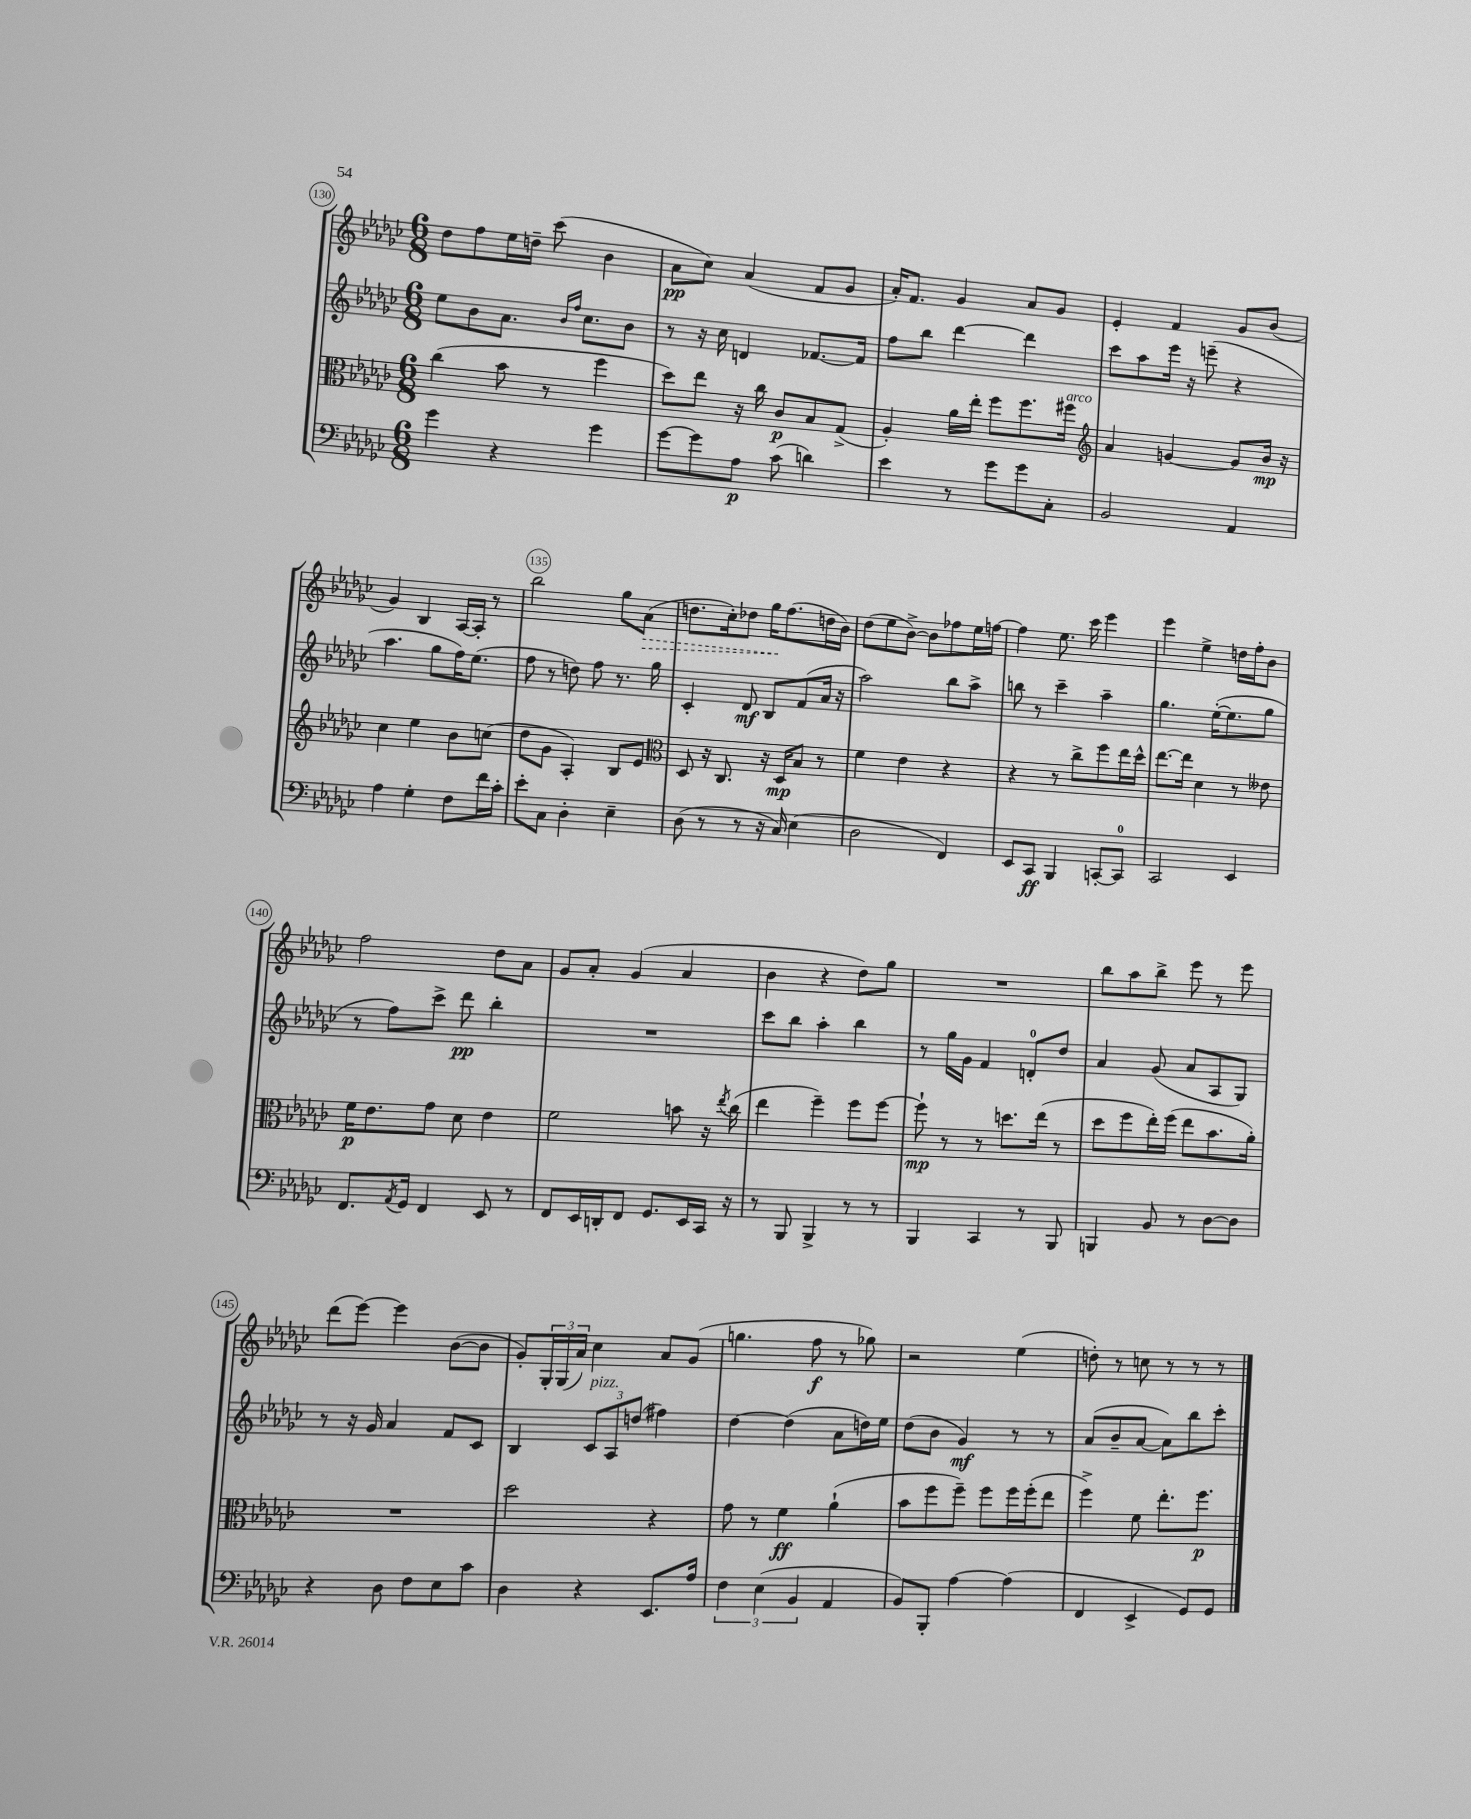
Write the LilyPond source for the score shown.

<<
\new StaffGroup <<
\new Staff = "s0" {
    \clef treble \key ges \major \numericTimeSignature \time 6/8
    des''8 f''8 ees''16 d''16-- ces'''8( bes'4 |
    aes'8\pp ces''8) aes'4( f'8 ges'8 |
    aes'16-.) f'8. ges'4 aes'8 ges'8 |
    ees'4-. f'4 ges'8 bes'8( |
    ges'4) bes4 aes16~ aes16-. r8 |
    bes''2 ges''8 \once \override Hairpin.style = #'dashed-line aes'8\>( |
    d''8. ces''16-.) des''8 ges''16\! f''8.( d''16 bes'16) |
    des''8( ees''8 bes'8~->) bes'8 fes''8 ees''16 f''16~ |
    f''4 ees''8. ces'''16 ees'''4 |
    ees'''4 ees''4-> d''16 f''16-. bes'8 |
    f''2 des''8 aes'8 |
    ges'8 aes'8-. ges'4( aes'4 |
    bes'4 r4 des''8) ges''8 |
    R2. |
    bes''8 aes''8 bes''8-> ees'''8 r8 ees'''8 |
    des'''8( ees'''8~) ees'''4 bes'8~( bes'8 |
    ges'8-.) \tuplet 3/2 { ges16-. ges16( aes'16) } ces''4 aes'8 ges'8( |
    g''4. f''8\f r8 ges''8) |
    r2 ees''4( |
    d''8-.) r8 c''8 r8 r8 r8 \bar "|." |
}
\new Staff = "s1" {
    \clef treble \key ges \major \numericTimeSignature \time 6/8
    ees''8 bes'8 aes'8. \grace { bes'16 f''16 } ces''8. bes'8 |
    r8 r16 ces''16 d'4 fes'8.~ fes'16 |
    f''8 bes''8 des'''4~ des'''4 |
    ces'''8 aes''8 ees'''16 r16 e'''8--( r4 |
    aes''4. ges''8 f''16) ees''8.( |
    f''8 r8 d''8) f''8 r8. ges''16 |
    ces'4-. des'8\mf bes8 f'8( aes'16 r16 |
    aes''2) bes''8 aes''8-> |
    b''8 r8 ces'''4-- aes''4-- |
    ges''4. ees''16~-.( ees''8. ges''8 |
    r8 f''8) ces'''8-> des'''8\pp bes''4-. |
    R2. |
    ces'''8 bes''8 aes''4-. bes''4 |
    r8 ges''16 ges'16 f'4 d'8-0-. des''8 |
    aes'4 ges'8( aes'8 aes8 ges8) |
    r8 r16 ges'16 aes'4 f'8 ces'8 |
    bes4 \tuplet 3/2 { ces'8^\markup { \italic "pizz." } aes8 d''8( } fis''4) |
    des''4~ des''4( aes'8 d''16) ees''16 |
    des''8( bes'8 ges'4\mf) r8 r8 |
    aes'8( bes'8-- aes'8~ aes'8) bes''8 ces'''8-. \bar "|." |
}
\new Staff = "s2" {
    \clef alto \key ges \major \numericTimeSignature \time 6/8
    ces''4( bes'8 r8 f''4 |
    des''8) ees''8 r16 ces''16 ces'8\p bes8 ges8->( |
    aes4-.) aes'16 ees''16-. f''8 f''8. fis''16^\markup { \italic "arco" } |
    \clef treble aes'4 g'4~ g'8 bes'16\mp r16 |
    ces''4 ees''4 bes'8 c''8( |
    des''8 ges'8 aes4-.) bes8 ees'8 |
    \clef alto des8 r16 ces8. r16 des16\mp bes8 r8 |
    f'4 ees'4 r4 |
    r4 r8 ces''8-> f''8 ees''16 des''16-^ |
    ees''8.~ ees''16 des'4 r8 eeses'8 |
    f'16\p ees'8. ges'8 des'8 ees'4 |
    f'2 b'8 r16 \acciaccatura { ees''8 } ces''16( |
    ees''4 f''4--) f''8 f''8~ |
    f''8-!\mp r8 r8 d''8. ees''16( r8 |
    des''8 f''8 ees''16-.) f''16( ees''8 bes'8. aes'16-.) |
    R2. |
    des''2 r4 |
    ges'8 r8 f'4\ff aes'4-!( |
    bes'8 f''8 f''8--) f''8 f''16 f''16-.( ees''8 |
    f''4->) f'8 ees''8.-. f''8.\p \bar "|." |
}
\new Staff = "s3" {
    \clef bass \key ges \major \numericTimeSignature \time 6/8
    ges'4 r4 ges'4 |
    ges'8~ ges'8 aes8\p ces'8( d'4) |
    ees'4 r8 ges'8 ges'8 ces8-. |
    bes,2 aes,4 |
    aes4 ges4-. f8 f'16 ces'16-. |
    ees'8-. ces8 des4-. ees4-- |
    des8( r8 r8 r16 ces16) ees4( |
    des2 f,4) |
    ees,8 ces,8\ff bes,,4 c,8~-. c,8-0 |
    ces,2 ees,4 |
    f,8. \acciaccatura { aes,8 } ges,16 f,4 ees,8 r8 |
    f,8 ees,16 d,16-. f,8 ges,8. ees,16 ces,16 r16 |
    r8 bes,,8 bes,,4-> r8 r8 |
    bes,,4 ces,4 r8 bes,,8 |
    b,,4 bes,8 r8 des8~ des8 |
    r4 des8 f8 ees8 ces'8 |
    des4 r4 ees,8. aes16 |
    \tuplet 3/2 { f4 ees4( bes,4 } aes,4 |
    bes,8) bes,,8-. aes4~ aes4( |
    f,4 ees,4-> ges,8) ges,8 \bar "|." |
}
>>
>>
\layout { \context { \Score currentBarNumber = #130 \override BarNumber.break-visibility = ##(#f #t #t) barNumberVisibility = #(every-nth-bar-number-visible 5) \override BarNumber.stencil = #(make-stencil-circler 0.1 0.3 ly:text-interface::print) } }
